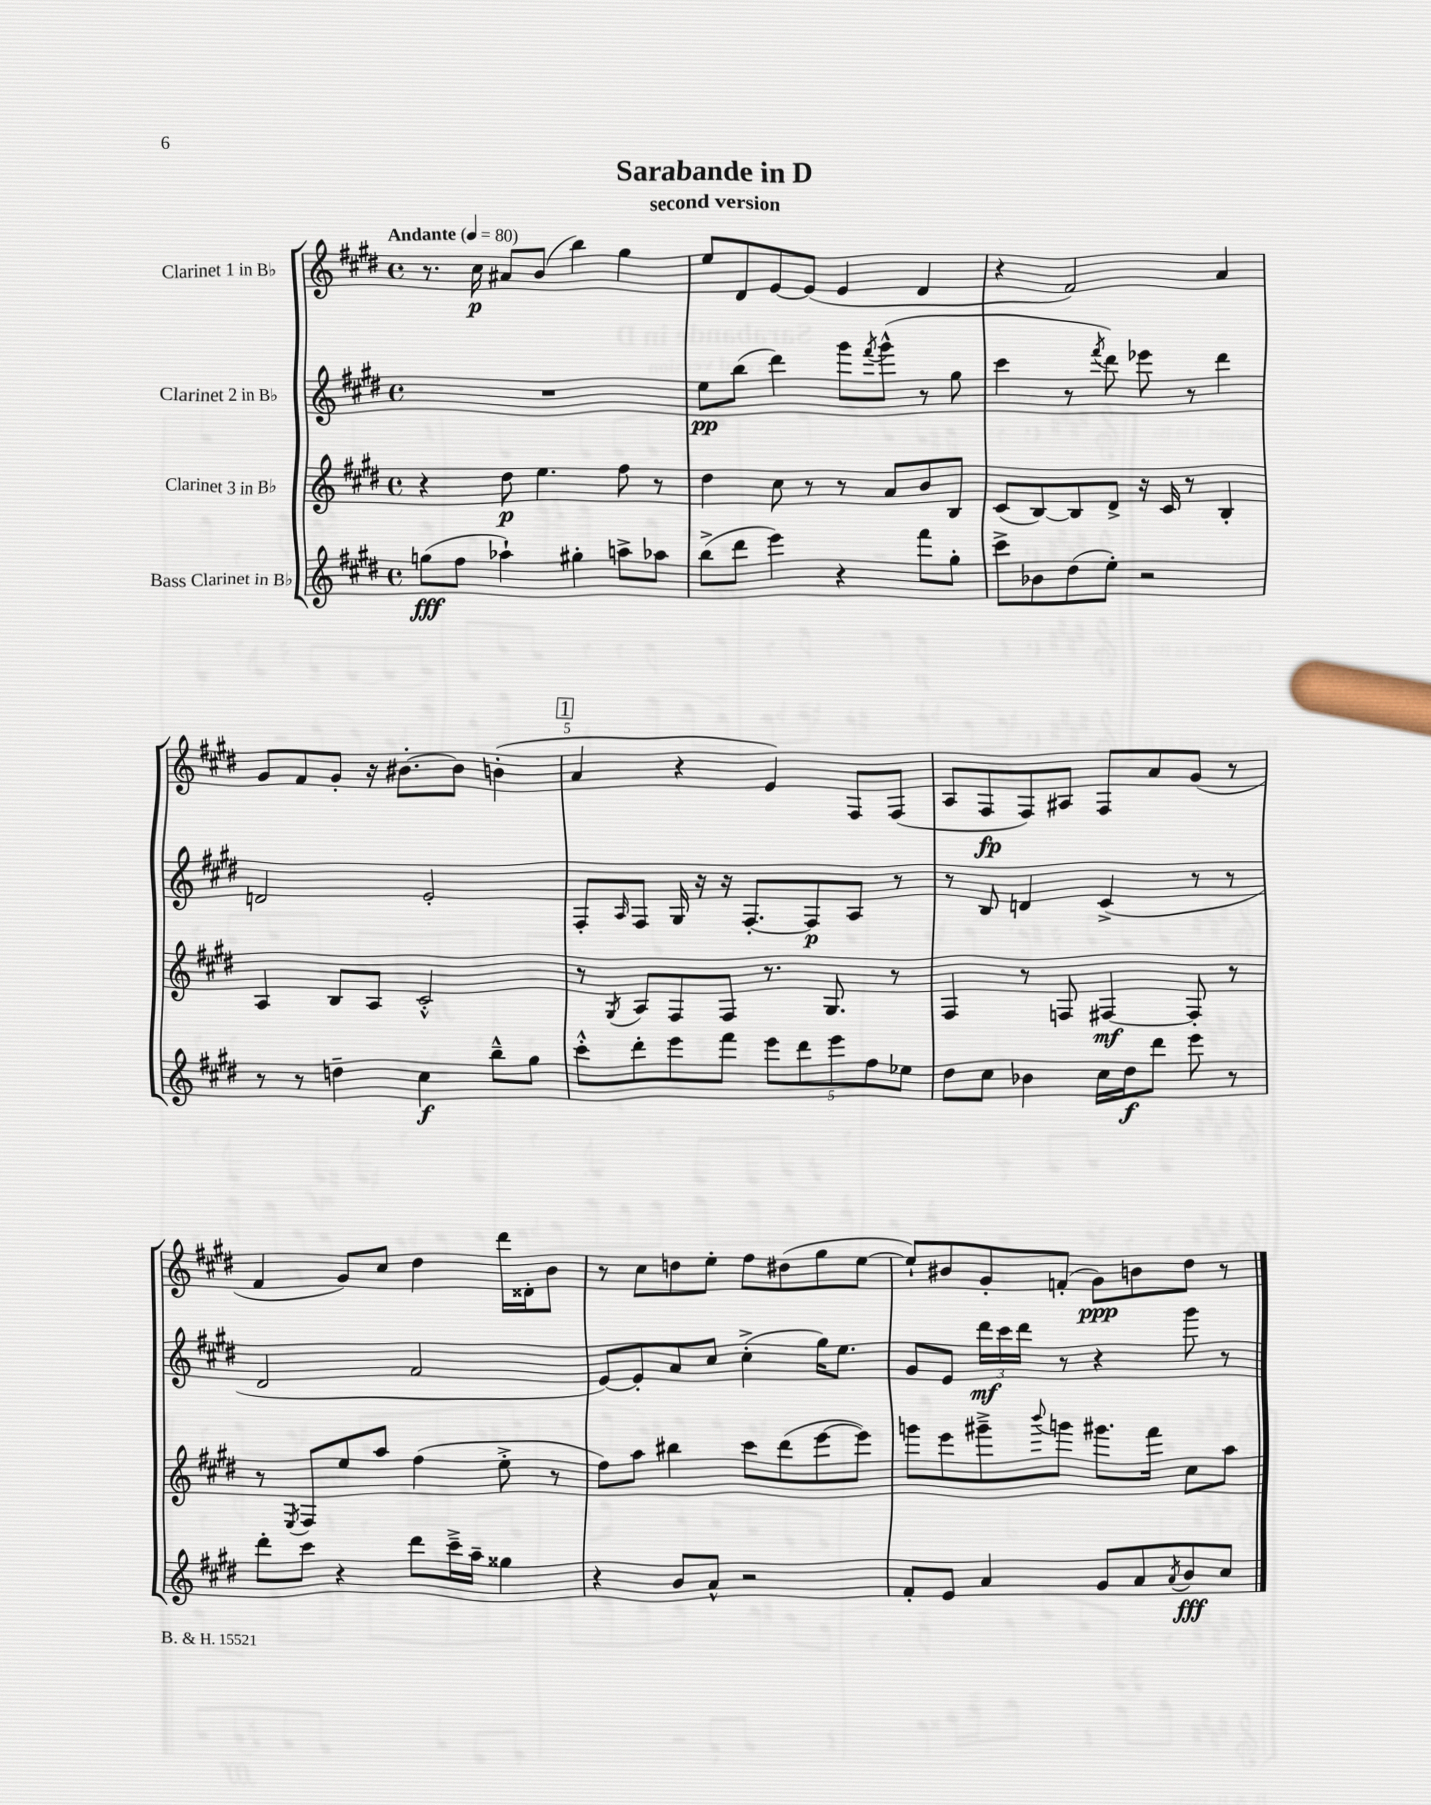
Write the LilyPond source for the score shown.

\header { title = "Sarabande in D" subtitle = "second version" }
<<
\new StaffGroup <<
\new Staff = "s0" \with { instrumentName = "Clarinet 1 in Bb" } {
    \clef treble \key e \major \defaultTimeSignature \time 4/4 \tempo "Andante" 4 = 80
    r8. cis''16\p ais'8 b'8( b''4) gis''4 |
    e''8 dis'8 e'8~ e'8( e'4 dis'4 |
    r4 fis'2) a'4 |
    gis'8 fis'8 gis'8-. r16 bis'8.~-. bis'8 b'4-.( |
    \mark \markup { \box "1" } a'4 r4 e'4) fis8 fis8( |
    a8 fis8\fp fis8) ais8 fis8 a'8 gis'8( r8 |
    fis'4 gis'8) cis''8 dis''4 dis'''16 disis'16-. b'8 |
    r8 cis''8 d''8 e''8-. fis''8 dis''8( gis''8 e''8~ |
    e''8-!) bis'8 gis'8-. f'8-.( gis'8\ppp) b'8 dis''8 r8 \bar "|." |
}
\new Staff = "s1" \with { instrumentName = "Clarinet 2 in Bb" } {
    \clef treble \key e \major \defaultTimeSignature \time 4/4
    R1 |
    e''8\pp b''8( dis'''4) gis'''8 \acciaccatura { fis'''8 } gis'''8-^( r8 gis''8 |
    cis'''4 r8 \acciaccatura { fis'''8 } dis'''8) ees'''8 r8 dis'''4 |
    d'2 e'2-. |
    \mark \markup { \box "1" } fis8-. \grace { a16 } fis8 gis16 r16 r16 fis8.~-. fis8\p a8 r8 |
    r8 b8 d'4 cis'4->( r8 r8 |
    dis'2 fis'2 |
    e'8~) e'8-. a'8 cis''8 cis''4-.->( gis''16) e''8. |
    gis'8 e'8 \tuplet 3/2 { dis'''16\mf cis'''16 dis'''16 } r8 r4 gis'''8 r8 \bar "|." |
}
\new Staff = "s2" \with { instrumentName = "Clarinet 3 in Bb" } {
    \clef treble \key e \major \defaultTimeSignature \time 4/4
    r4 dis''8\p e''4. fis''8 r8 |
    dis''4 cis''8 r8 r8 a'8 b'8 b8 |
    cis'8( b8~) b8 dis'8-> r16 cis'16 r8 b4-. |
    a4 b8 a8 cis'2-.-^ |
    \mark \markup { \box "1" } r8 \acciaccatura { gis8 } a8 fis8 fis8 r8. gis8. r8 |
    fis4 r8 f8 fis4~\mf fis8-. r8 |
    r8 \acciaccatura { e8 } fis8 e''8 a''8 fis''4( e''8-.-> r8 |
    fis''8) a''8 bis''4 cis'''8 dis'''8( e'''8~ e'''8) |
    g'''8 e'''8 gis'''8---> \appoggiatura { b'''8 } g'''8 gis'''8. fis'''16 cis''8 a''8 \bar "|." |
}
\new Staff = "s3" \with { instrumentName = "Bass Clarinet in Bb" } {
    \clef treble \key e \major \defaultTimeSignature \time 4/4
    g''8\fff( fis''8 aes''4-!) gis''4-. a''8-> aes''8 |
    b''8->( dis'''8 e'''4) r4 fis'''8 gis''8-. |
    cis'''8-> bes'8 dis''8( e''8-.) r2 |
    r8 r8 d''4-- cis''4\f b''8---^ gis''8 |
    \mark \markup { \box "1" } cis'''8-.-^ dis'''8-. e'''8 fis'''8 \tuplet 5/4 { e'''8 dis'''8 e'''8 fis''8 ees''8 } |
    dis''8 cis''8 bes'4 cis''16 dis''16\f dis'''8 e'''8 r8 |
    dis'''8-. cis'''8 r4 dis'''8 cis'''16---> a''16-- gisis''4 |
    r4 b'8 a'8-^ r2 |
    fis'8-. e'8 a'4 gis'8 a'8 \acciaccatura { a'8 } b'8\fff cis''8 \bar "|." |
}
>>
>>
\layout { \context { \Score \override BarNumber.break-visibility = ##(#f #t #t) barNumberVisibility = #(every-nth-bar-number-visible 5) } }
